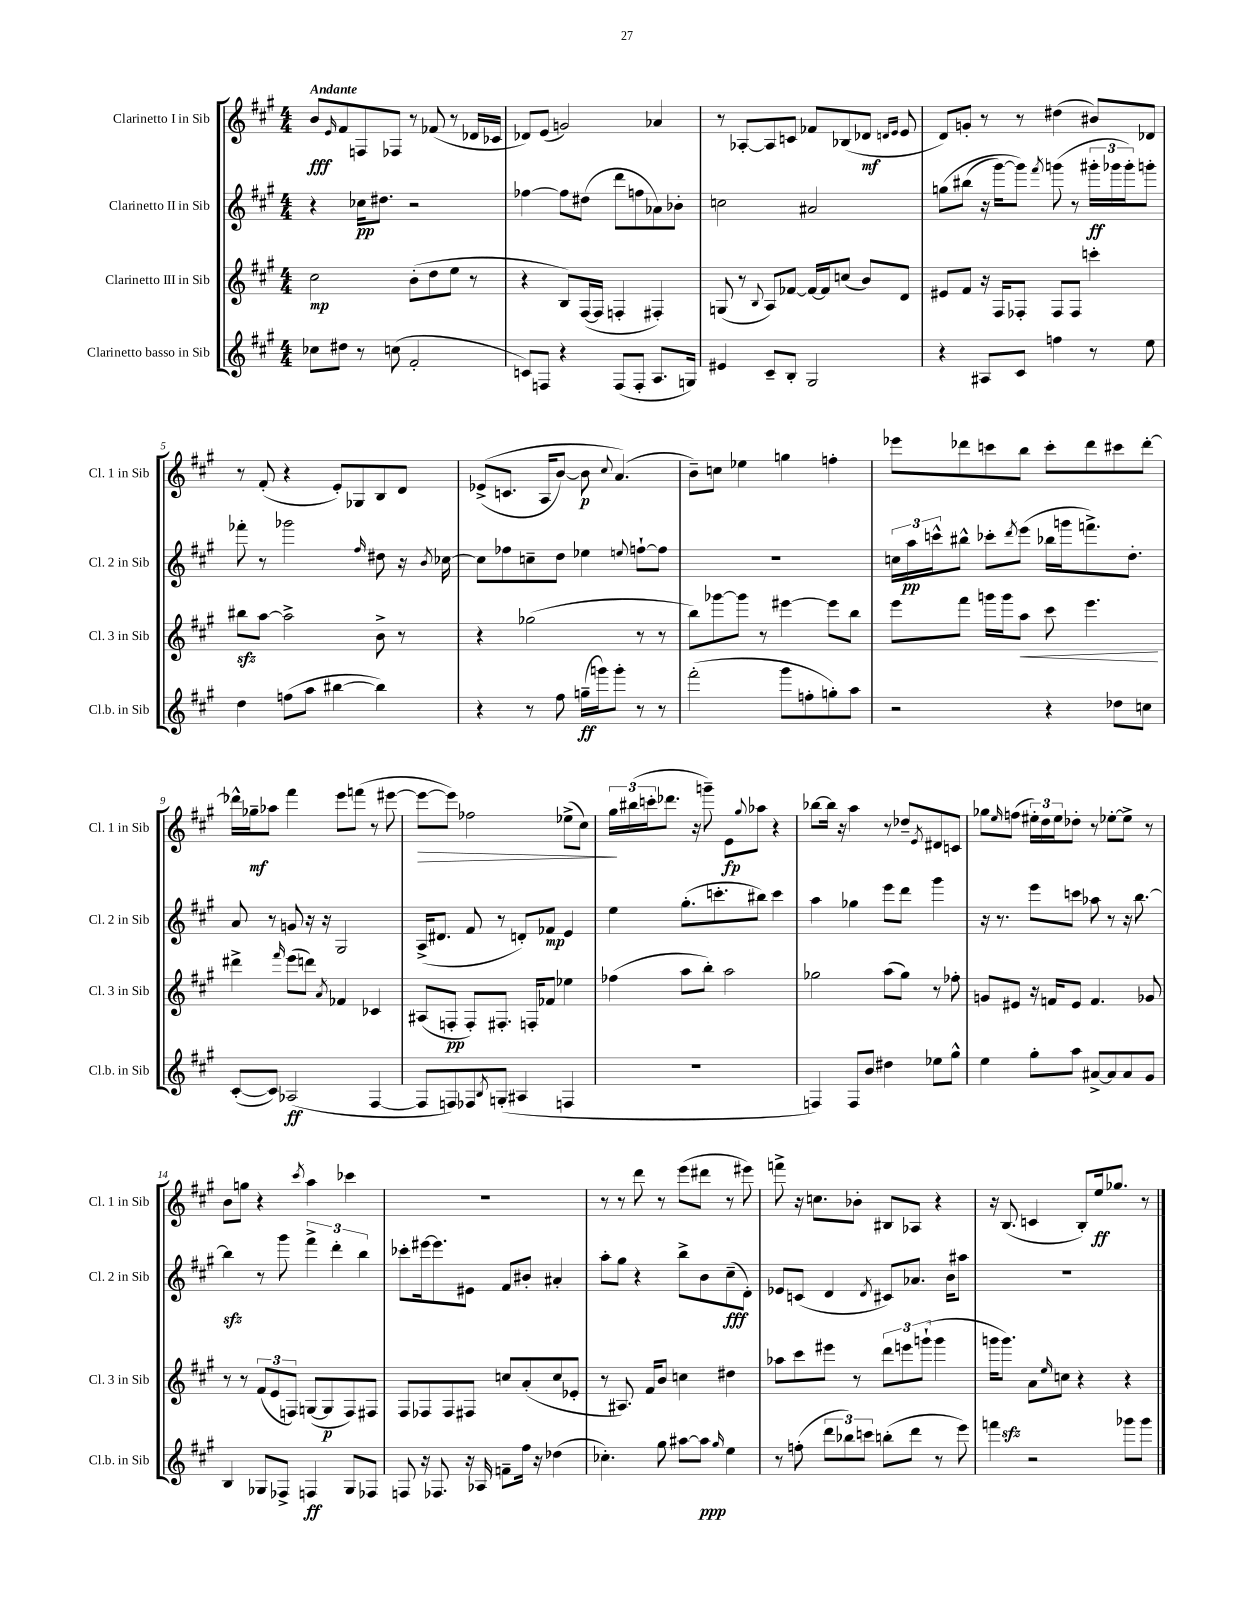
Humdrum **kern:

**kern	**dynam	**kern	**dynam	**kern	**dynam	**kern	**dynam
*part4	*part4	*part3	*part3	*part2	*part2	*part1	*part1
*staff4	*staff4	*staff3	*staff3	*staff2	*staff2	*staff1	*staff1
*I"Clarinetto basso in Sib	*	*I"Clarinetto III in Sib	*	*I"Clarinetto II in Sib	*	*I"Clarinetto I in Sib	*
*I'Cl.b. in Sib	*	*I'Cl. 3 in Sib	*	*I'Cl. 2 in Sib	*	*I'Cl. 1 in Sib	*
*clefG2	*	*clefG2	*	*clefG2	*	*clefG2	*
*k[f#c#g#]	*	*k[f#c#g#]	*	*k[f#c#g#]	*	*k[f#c#g#]	*
*M4/4	*	*M4/4	*	*M4/4	*	*M4/4	*
=1	=1	=1	=1	=1	=1	=1	=1
!	!	!	!	!	!	!LO:TX:a:B:t=Andante	!
8cc-X\L	.	2cc#\	mp	4r	.	8b/L	fff
.	.	.	.	.	.	16qqe/	.
8dd#X\J	.	.	.	.	.	8f#/	.
8r	.	.	.	16cc-X\KL	pp	8Fn/	.
.	.	.	.	8.dd#X\J	.	.	.
(8ccn\	.	.	.	.	.	8F-X/J	.
2f#'/	.	(8b'\L	.	2r	.	8r	.
.	.	8dd\	.	.	.	(8f-X/	.
.	.	8ee\J	.	.	.	8r	.
.	.	8r	.	.	.	16d-X/LL	.
.	.	.	.	.	.	16c-X/JJ	.
=2	=2	=2	=2	=2	=2	=2	=2
8cn/L)	.	4r	.	[4ff-X\	.	8d-X/L)	.
8Fn/J	.	.	.	.	.	(8e/J	.
4r	.	8B/L)	.	8ff-\L]	.	2gn/)	.
.	.	([16F#/L	.	(8dd#X\J	.	.	.
.	.	16F#/JJ]	.	.	.	.	.
(8F/L	.	4Fn'/	.	8ddd\L	.	.	.
8F'/J	.	.	.	8ffn\	.	.	.
8.A/L	.	4F#X'/)	.	8a-X\)	.	4a-X/	.
.	.	.	.	8b-X'\J	.	.	.
16Gn/Jk)	.	.	.	.	.	.	.
=3	=3	=3	=3	=3	=3	=3	=3
4e#X/	.	(8Gn/	.	2ccn\	.	8r	.
.	.	8r	.	.	.	[8A-X'/L	.
.	.	8qqB/	.	.	.	.	.
8c#~/L	.	8A/L)	.	.	.	8A-/]	.
8B'/J	.	[8f-X/J	.	.	.	8cn/J	.
2G#/	.	16f-/LL_	.	2a#X/	.	8f-X/L	.
.	.	16f-/J]	.	.	.	.	.
.	.	(8ccn/J	.	.	.	(8B-X/	.
.	.	8b/L)	.	.	.	8d-X/J	mf
.	.	.	.	.	.	16qqdn/LL	.
.	.	.	.	.	.	16qqe/JJ	.
.	.	8d/J	.	.	.	8e/	.
=4	=4	=4	=4	=4	=4	=4	=4
4r	.	8e#X/L	.	(8ggn\L	.	8d/L)	.
.	.	8f#/J	.	(8bb#X\J	.	8gn'/J	.
8A#X/L	.	16r	.	16r	.	8r	.
.	.	16F#/KL	.	[16ggg#\KL)	.	.	.
8c#/J	.	8F-X'/J	.	8ggg#\J])	.	8r	.
.	.	.	.	8qfff#/	.	.	.
4ffn\	.	8F-/L	.	(8gggn\	.	(4dd#X\	.
.	.	8F-/J	.	8r	.	.	.
8r	.	4cccn'\	.	24ggg#X'\LL	ff	8b#X/L)	.
.	.	.	.	24ggg-X\	.	.	.
.	.	.	.	24ggg-'\J)	.	.	.
8ee\	.	.	.	8gggn'\J	.	8d-X/J	.
!!LO:LB:g=z
=5	=5	=5	=5	=5	=5	=5	=5
4dd\	.	8bb#Xzz\L	.	8fff-X'\	.	8r	.
.	.	[8aa\J	.	8r	.	(8f#'/	.
(8ffn\L	.	2aa^\]	.	2ggg-X\	.	4r	.
8aa\J	.	.	.	.	.	.	.
[4bb#X\	.	.	.	.	.	8e'/L)	.
.	.	.	.	.	.	8G-X/	.
.	.	.	.	16qqff#/	.	.	.
4bb#\])	.	8b^\	.	8dd#X\	.	8B/	.
.	.	8r	.	16r	.	8d/J	.
.	.	.	.	8qb/	.	.	.
.	.	.	.	[16cc-X\	.	.	.
=6	=6	=6	=6	=6	=6	=6	=6
4r	.	4r	.	8cc-\L]	.	((8e-X^/L	.
.	.	.	.	8ff-X\	.	8.cn/J	.
8r	.	(2gg-X\	.	8ccn~\	.	.	.
.	.	.	.	.	.	16A/KL	.
8ff#\	.	.	.	8dd\J	.	[8b/J)	.
(16ggn~\LL	ff	.	.	4ee-X\	.	8b\]	p
16gggn\J)	.	.	.	.	.	.	.
.	.	.	.	.	.	8qqcc#/	.
8ggg'\J	.	.	.	.	.	(4.a/)	.
.	.	.	.	8qqeen/	.	.	.
8r	.	8r	.	[8ffn`\L	.	.	.
8r	.	8r	.	8ff\J]	.	.	.
=7	=7	=7	=7	=7	=7	=7	=7
(2fff#'\	.	8bb\L)	.	1r	.	8b~\L)	.
.	.	[8ggg-X\	.	.	.	8ccn\J	.
.	.	8ggg-\J]	.	.	.	4ee-X\	.
.	.	8r	.	.	.	.	.
8ggg#\L	.	[4eee#X\	.	.	.	4ggn\	.
8ffn'\	.	.	.	.	.	.	.
8ggn'\)	.	8eee#\L]	.	.	.	4ffn'\	.
8aa\J	.	8bb\J	.	.	.	.	.
=8	=8	=8	=8	=8	=8	=8	=8
2r	.	8eee\L	.	24ccn\LL	.	8eee-X\L	.
.	.	.	.	24aa\	pp	.	.
.	.	.	.	24cccn^^\J	.	.	.
.	.	8fff#\J	.	8bb#X^^\J	.	8ddd-X\	.
.	.	16gggn\LL	.	8ccc-X'\L	.	8cccn\	.
.	.	16ggg\J	.	.	.	.	.
.	.	.	.	8qddd/	.	.	.
!	!	!	!LO:HP:b	!	!	!	!
.	.	8aa\J	<	(8eee\J	.	8bb\J	.
4r	.	8ccc#\	.	16bb-X\LL	.	8ccc'\L	.
.	.	.	.	16gggn\J	.	.	.
.	.	4.eee\	.	8.fffn^\)	.	8ddd-\	.
8dd-X\L	.	.	.	.	.	8ccc#X\	.
.	.	.	.	8.dd'\J	.	.	.
8ccn\J	.	.	.	.	.	[8ddd-'\J	.
.	.	.	[	.	.	.	.
!!LO:LB:g=z
=9	=9	=9	=9	=9	=9	=9	=9
([8c#'/L	.	4ddd#X^\	.	8a/	.	16ddd-X^^\LL]	.
.	.	.	.	.	.	16gg-X~\J	mf
8c#/J])	.	.	.	8r	.	8aa-X\J	.
.	.	16qqfff#/	.	.	.	.	.
(2A-X/	ff	(8eee\L	.	8gn/	.	4fff#\	.
.	.	8dddn\J)	.	16r	.	.	.
.	.	.	.	16r	.	.	.
.	.	8qa/	.	.	.	.	.
.	.	4f-X/	.	2G#/	.	8eee\L	.
.	.	.	.	.	.	(8fffn\J	.
[4F#/	.	4c-X/	.	.	.	8r	.
.	.	.	.	.	.	[8eee#X\	.
=10	=10	=10	=10	=10	=10	=10	=10
!	!	!	!	!	!	!	!LO:HP:b
8F#/L]	.	(8A#X/L	.	(16A^/KL	.	8eee#\L_	>
.	.	.	.	8.d#X/J	.	.	.
8Fn/)	.	8Fn'/J	pp	.	.	8eee#\J])	.
8F-X/	.	8F'/L)	.	8f#/	.	2ff-X\	.
8qB/	.	.	.	.	.	.	.
(8Gn'/J	.	8.F#X'/J	.	8r	.	.	.
4A#X/	.	.	.	8dn'/L)	.	.	.
.	.	16Fn'/KL	.	.	.	.	.
.	.	8f-X/J	.	8f-X/J	mp	.	.
4Fn/	.	4ee-X\	.	4e/	.	(8ee-X^\L	.
.	.	.	.	.	.	8cc#\J)	.
=11	=11	=11	=11	=11	=11	=11	=11
1r	.	(4ff-X\	.	4ee\	.	24gg#\LL	.
.	.	.	.	.	.	(24bb#X\	]
.	.	.	.	.	.	24cccn'\J	.
.	.	.	.	.	.	8.ddd-X\J	.
.	.	8aa\L	.	(8.gg#'\L	.	.	.
.	.	.	.	.	.	16r	.
.	.	8bb'\J)	.	.	.	8gggn~\)	.
.	.	.	.	8.cccn'\	.	.	.
.	.	2aa\	.	.	.	8e\L	fp
.	.	.	.	.	.	8qqgg#/	.
.	.	.	.	8bb#X\J)	.	8aa-X\J	.
.	.	.	.	4ccc\	.	4r	.
=12	=12	=12	=12	=12	=12	=12	=12
4Fn/)	.	2gg-X\	.	4aa\	.	[8bb-X\L	.
.	.	.	.	.	.	16bb-\Jk]	.
.	.	.	.	.	.	16r	.
8F/L	.	.	.	4gg-X\	.	4aa\	.
8b/J	.	.	.	.	.	.	.
4dd#X\	.	(8aa\L	.	8eee\L	.	8r	.
.	.	8gg-\J)	.	8ddd\J	.	8dd-X~/L	.
.	.	.	.	.	.	8qe/	.
8ee-X\L	.	8r	.	4ggg#\	.	8d#X/	.
8gg#^^\J	.	8ff-X'\	.	.	.	8cn/J	.
=13	=13	=13	=13	=13	=13	=13	=13
4ee\	.	8gn/L	.	16r	.	8gg-X\L	.
.	.	.	.	8.r	.	.	.
.	.	.	.	.	.	16qqee/	.
.	.	8e#X/J	.	.	.	(8ffn\J	.
8gg#'\L	.	16r	.	8eee\L	.	24ee#X'\LL)	.
.	.	.	.	.	.	24dd\	.
.	.	16fn/KL	.	.	.	.	.
.	.	.	.	.	.	24ee#\J	.
8aa\J	.	8e#/J	.	8cccn\J	.	8dd-X'\J	.
[8a#X^/L	.	4.f/	.	8aa-X\	.	8r	.
8a#/]	.	.	.	8r	.	[8ee-X'\L	.
8a#/	.	.	.	16r	.	8ee-^\J]	.
.	.	.	.	[8.bb\	.	.	.
8g#/J	.	8g-X/	.	.	.	8r	.
!!LO:LB:g=z
=14	=14	=14	=14	=14	=14	=14	=14
4B/	.	8r	.	4bbzz\]	.	8b\L	.
.	.	8r	.	.	.	8ggn\J	.
8G-X/L	.	(12f#/L	.	8r	.	4r	.
.	.	12e/	.	.	.	.	.
8F-X^/J	.	.	.	8ggg#\	.	.	.
.	.	12Fn/J)	.	.	.	.	.
.	.	.	.	.	.	8qccc#/	.
4Fn/	ff	([8Gn/L	.	6fff#^\	.	4aa\	.
.	.	8G/]	p	.	.	.	.
.	.	.	.	6ddd'\	.	.	.
8G-/L	.	8F/)	.	.	.	4ccc-X\	.
.	.	.	.	6bb\	.	.	.
8F-X/J	.	8F#X/J	.	.	.	.	.
=15	=15	=15	=15	=15	=15	=15	=15
8Fn/	.	8F#/L	.	8ccc-X'\L	.	1r	.
16r	.	8F-X/	.	[16eee#X\k	.	.	.
8.F-X/	.	.	.	8.eee#\]	.	.	.
.	.	8F-/	.	.	.	.	.
16r	.	8F#X/J	.	8e#X\J	.	.	.
16A-X/	.	.	.	.	.	.	.
8fn~\L	.	8ccn/L	.	8f#/L	.	.	.
16ff#\Jk	.	(8a'/	.	8b#X'/J	.	.	.
16r	.	.	.	.	.	.	.
(4dd-X\	.	8cc/	.	4a#X'/	.	.	.
.	.	8e-X'/J	.	.	.	.	.
=16	=16	=16	=16	=16	=16	=16	=16
4.cc-X'\)	.	8r	.	8aa'\L	.	8r	.
.	.	8.A#X/)	.	8gg#\J	.	8r	.
.	.	.	.	4r	.	8ddd\	.
.	.	16f#/KL	.	.	.	.	.
8gg#\	.	8b/J	.	.	.	8r	.
[8aa#X\L	.	4ccn\	.	8bb^\L	.	(8eee\L	.
8aa#\J]	ppp	.	.	8b\	.	8ddd#X\J	.
16qqgg#/	.	.	.	.	.	.	.
4ee\	.	4dd#X\	.	(8cc#~\	fff	8r	.
.	.	.	.	8d'\J)	.	8eee#X\)	.
=17	=17	=17	=17	=17	=17	=17	=17
8r	.	8aa-X\L	.	8e-X/L	.	8fffn^\	.
(8ffn'\	.	8ccc#\	.	(8cn/J	.	16r	.
.	.	.	.	.	.	8.ccn\L	.
12ddd\L	.	8eee#X\J	.	4d/	.	.	.
12bb-X\)	.	.	.	.	.	.	.
.	.	8r	.	.	.	8b-X'\J	.
12cccn\J	.	.	.	.	.	.	.
.	.	.	.	8qd/	.	.	.
(8bbn'\L	.	12ddd\L	.	8c#X/L)	.	8B#X/L	.
.	.	12eeen\	.	.	.	.	.
8ddd\J	.	.	.	8.a-X/J	.	8A-X/J	.
.	.	(12gggn`\J	.	.	.	.	.
8r	.	4ggg\	.	.	.	4r	.
.	.	.	.	16b\KL	.	.	.
8eee\)	.	.	.	8aa#X\J	.	.	.
=18	=18	=18	=18	=18	=18	=18	=18
4fffn\	.	16gggn\KL	.	1r	.	16r	.
.	.	8.gggzz\J)	.	.	.	(8.B/	.
2r	.	8a\L	.	.	.	4cn/	.
.	.	16qqee/	.	.	.	.	.
.	.	8ccn\J	.	.	.	.	.
.	.	4r	.	.	.	8B'/L)	.
.	.	.	.	.	.	16ee/k	ff
.	.	.	.	.	.	8.gg-X/J	.
8ggg-X\L	.	4r	.	.	.	.	.
8ggg-\J	.	.	.	.	.	8r	.
==	==	==	==	==	==	==	==
*-	*-	*-	*-	*-	*-	*-	*-
